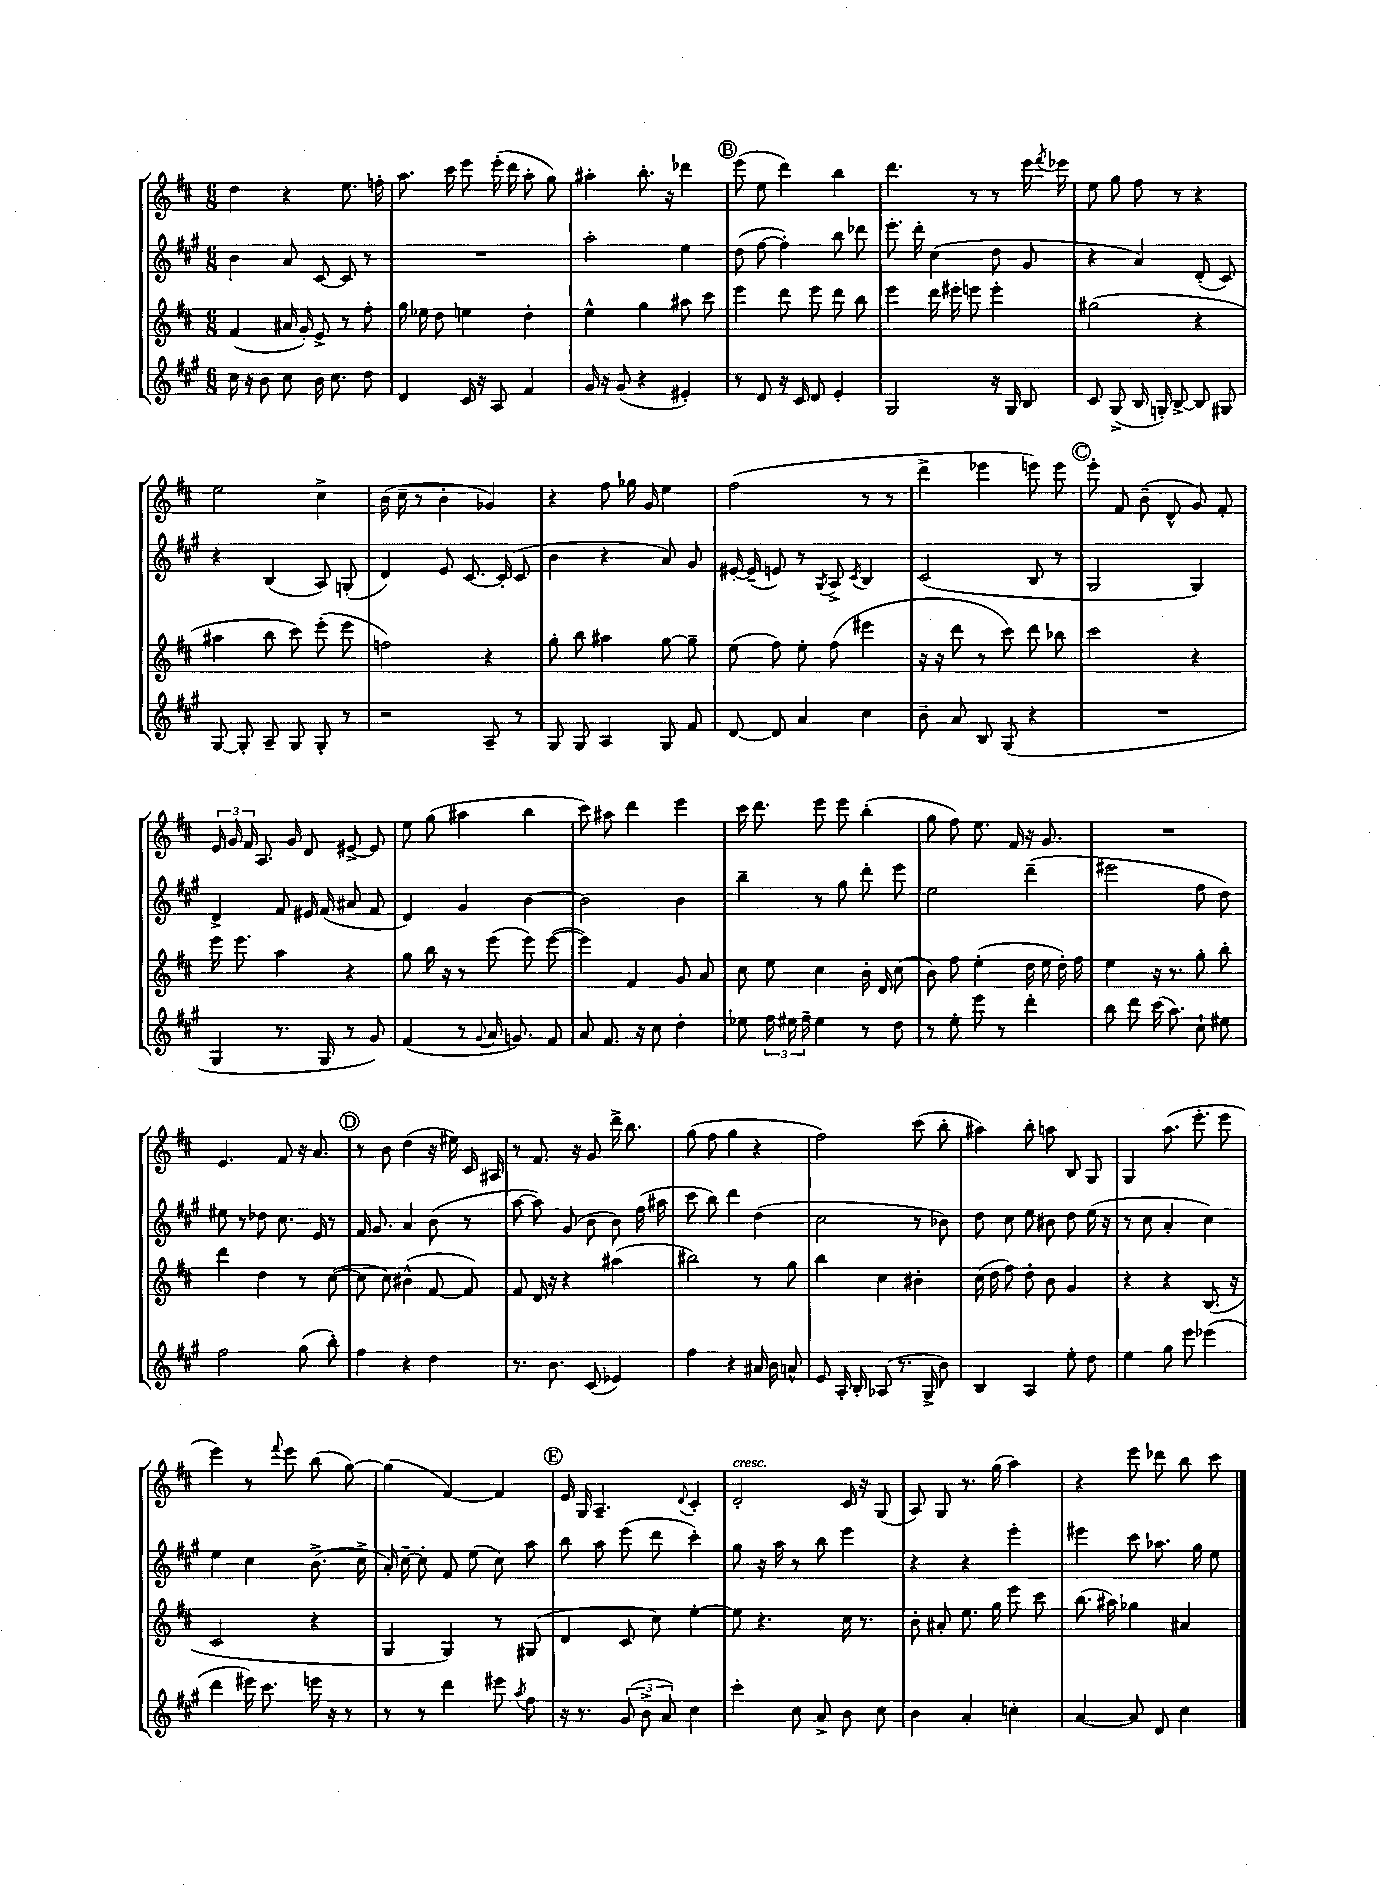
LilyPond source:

<<
\new StaffGroup <<
\new Staff = "s0" {
    \clef treble \key d \major \numericTimeSignature \time 6/8
    \autoBeamOff d''4 r4 e''8. f''16-. |
    a''8. cis'''16 e'''8 e'''16-.( d'''16 a''8-. g''8) |
    ais''4-. b''8.-. r16 des'''4 |
    \mark \markup { \circle "B" } e'''8( e''8 d'''4) b''4 |
    d'''4. r8 r8 e'''16 \acciaccatura { fis'''8 } ees'''16 |
    e''8 g''8 fis''8 r8 r4 |
    e''2 cis''4-> |
    b'16( cis''16-- r8 b'4-. ges'4) |
    r4 fis''8 ges''16 g'16 e''4 |
    fis''2( r8 r8 |
    d'''4-> ees'''4 e'''8) e'''8 |
    \mark \markup { \circle "C" } e'''8-. fis'8 b'8--( d'8-^ g'8) fis'8-. |
    \tuplet 3/2 { e'16 g'16 fis'16 } a8. g'16 d'8 eis'8~-> eis'8 |
    e''8 g''8( ais''4 b''4 |
    cis'''8) ais''8 d'''4 e'''4 |
    cis'''16 d'''8. e'''8 e'''8 b''4-.( |
    g''8 fis''8) e''8. fis'16 r16 g'8. |
    R2. |
    e'4. fis'8 r16 a'8. |
    \mark \markup { \circle "D" } r8 b'8 d''4( r16 eis''16) cis'16 ais16 |
    r8 fis'8. r16 g'8 d'''16-> b''8. |
    g''8( fis''8 g''4 r4 |
    fis''2) cis'''8( b''8-. |
    ais''4) b''8-. a''8 b8 g8 |
    g4 a''8.( e'''8.-. e'''8 |
    e'''4) r8 \appoggiatura { fis'''8 } e'''8 b''8( g''8~) |
    g''4( fis'4~) fis'4 |
    \mark \markup { \circle "E" } e'16 g16 a4.-- \appoggiatura { d'8 } cis'4-. |
    d'2-.^\markup { \italic "cresc." } cis'16 r16 g8( |
    a8) g8 r8. g''16( a''4) |
    r4 e'''8 des'''8 b''8 cis'''8 \bar "|." |
}
\new Staff = "s1" {
    \clef treble \key a \major \numericTimeSignature \time 6/8
    \autoBeamOff b'4 a'8 cis'8~ cis'8 r8 |
    R2. |
    a''2-. e''4 |
    \mark \markup { \circle "B" } d''8( fis''8~ fis''4-.) b''8 des'''8 |
    e'''8.-. d'''16-. cis''4( d''8 gis'8 |
    r4 a'4) d'8-.( cis'8) |
    r4 b4( a8) g8-.( |
    d'4) e'8 cis'8.~ cis'16-.( cis'8 |
    b'4 r4 a'8) gis'8 |
    eis'16~-. eis'16--( e'8) r8 \acciaccatura { gis8 } a8-> \acciaccatura { cis'8 } b4 |
    cis'2( b8 r8 |
    \mark \markup { \circle "C" } gis2 gis4) |
    d'4-> fis'8 eis'16 fis'16( ais'8 fis'8 |
    d'4) gis'4 b'4~ |
    b'2 b'4 |
    b''4-- r8 gis''8 d'''8-. e'''8 |
    e''2 d'''4--( |
    eis'''2 fis''8 d''8) |
    eis''8 r8 des''8 cis''8. e'16 r8 |
    \mark \markup { \circle "D" } fis'16 gis'8. a'4 b'8( r8 |
    a''8~ a''8) gis'8( b'8 b'8) fis''16( ais''16 |
    cis'''8 b''8) d'''4 d''4( |
    cis''2 r8 bes'8) |
    d''8 cis''8 e''8 bis'8 d''8 e''16( r16 |
    r8 cis''8 a'4-. cis''4) |
    e''4 cis''4 b'8.->( cis''16-> |
    a'16-.) cis''16~-- cis''8-. fis'8 e''8( cis''8) a''8 |
    \mark \markup { \circle "E" } b''8 a''8 e'''8( d'''8 cis'''4-.) |
    gis''8 r16 a''16 r8 b''8 e'''4 |
    r4 r4 e'''4-. |
    eis'''4 cis'''8 aes''8. gis''16 e''8 \bar "|." |
}
\new Staff = "s2" {
    \clef treble \key d \major \numericTimeSignature \time 6/8
    \autoBeamOff fis'4( ais'16 g'16-.) e'8-> r8 fis''8-. |
    g''16 ees''16 d''8 e''4 d''4-. |
    e''4-^ g''4 ais''8 cis'''8 |
    \mark \markup { \circle "B" } e'''4 d'''8 e'''8 d'''8 b''8 |
    e'''4 d'''16 eis'''16-. e'''8 e'''4-. |
    gis''2( r4 |
    ais''4 b''8 cis'''8) e'''8-.( e'''8 |
    f''2) r4 |
    g''8-. b''8 ais''4 g''8~ g''8-- |
    e''8( fis''8) e''8-. fis''8( eis'''4 |
    r16 r16 d'''8 r8 cis'''8) d'''8 bes''8 |
    \mark \markup { \circle "C" } cis'''2 r4 |
    e'''16 e'''8. a''4 r4 |
    g''8 b''16 r16 r8 e'''8( e'''8) e'''8~( |
    e'''4) fis'4 g'8 a'8 |
    cis''8 e''8 cis''4 b'16-. d'16 cis''8( |
    b'8) fis''8 e''4-.( d''16 e''16 d''16-.) fis''16 |
    e''4 r16 r8. g''8-. b''8-. |
    d'''4 d''4 r8 cis''8~( |
    \mark \markup { \circle "D" } cis''8 cis''8) bis'4-^( fis'8~ fis'8) |
    fis'8 d'16 r16 r4 ais''4( |
    bis''2) r8 g''8 |
    b''4 cis''4 bis'4-. |
    cis''16( d''16 fis''8) d''8-. b'8 g'4 |
    r4 r4 b8.( r16 |
    cis'2 r4 |
    g4 g4) r8 gis8( |
    \mark \markup { \circle "E" } d'4 cis'8 cis''8) e''4~-. |
    e''8 r4. cis''16 r8. |
    b'8-. ais'8-. e''8. g''16 e'''8 cis'''8 |
    b''8.( ais''16) ges''4 ais'4 \bar "|." |
}
\new Staff = "s3" {
    \clef treble \key a \major \numericTimeSignature \time 6/8
    \autoBeamOff cis''16 r16 b'8 cis''8 b'16 cis''8. d''8 |
    d'4 cis'16 r16 a8 fis'4 |
    gis'16 r16 gis'8( r4 eis'4-.) |
    \mark \markup { \circle "B" } r8 d'8 r16 cis'16 d'8 e'4-. |
    gis2 r16 gis16 b8 |
    cis'8 gis8->( b16 g16-.) b8~-> b8 gis8 |
    gis8~ gis8-. a8-- gis8 gis8-. r8 |
    r2 a8-- r8 |
    gis8 gis8 a4 gis8 fis'8 |
    d'8~ d'8 a'4 cis''4 |
    b'8-- a'8 b8 gis8( r4 |
    \mark \markup { \circle "C" } R2. |
    gis4 r8. gis16 r8 gis'8) |
    fis'4( r8 \appoggiatura { gis'8 } a'16 g'8.) fis'8 |
    a'8 fis'8. r16 cis''8 d''4-. |
    ees''8 \tuplet 3/2 { fis''16 eis''16 fis''16-- } eis''4 r8 d''8 |
    r8 e''8-. e'''8 r8 d'''4-. |
    b''8 d'''8 cis'''16( a''8.) cis''8-! eis''8 |
    fis''2 gis''8( b''8-.) |
    \mark \markup { \circle "D" } fis''4 r4 d''4 |
    r8. b'8. cis'8( ees'4) |
    fis''4 r4 ais'16 b'16 a'8-^ |
    e'8 a16-. b16-. aes8( r8. gis16-> b'8) |
    b4 a4 e''8-. d''8 |
    e''4 gis''8 e'''8 ees'''4( |
    d'''4 eis'''16) cis'''8. e'''16 r16 r8 |
    r8 r8 d'''4 eis'''8 \acciaccatura { a''8 } fis''8 |
    \mark \markup { \circle "E" } r16 r8. \tuplet 3/2 { gis'8( b'8-> a'8) } cis''4 |
    cis'''4-. cis''8 a'8-> b'8 cis''8 |
    b'4 a'4-. c''4-. |
    a'4~ a'8 d'8 cis''4 \bar "|." |
}
>>
>>
\layout { \context { \Score \remove "Bar_number_engraver" } }
